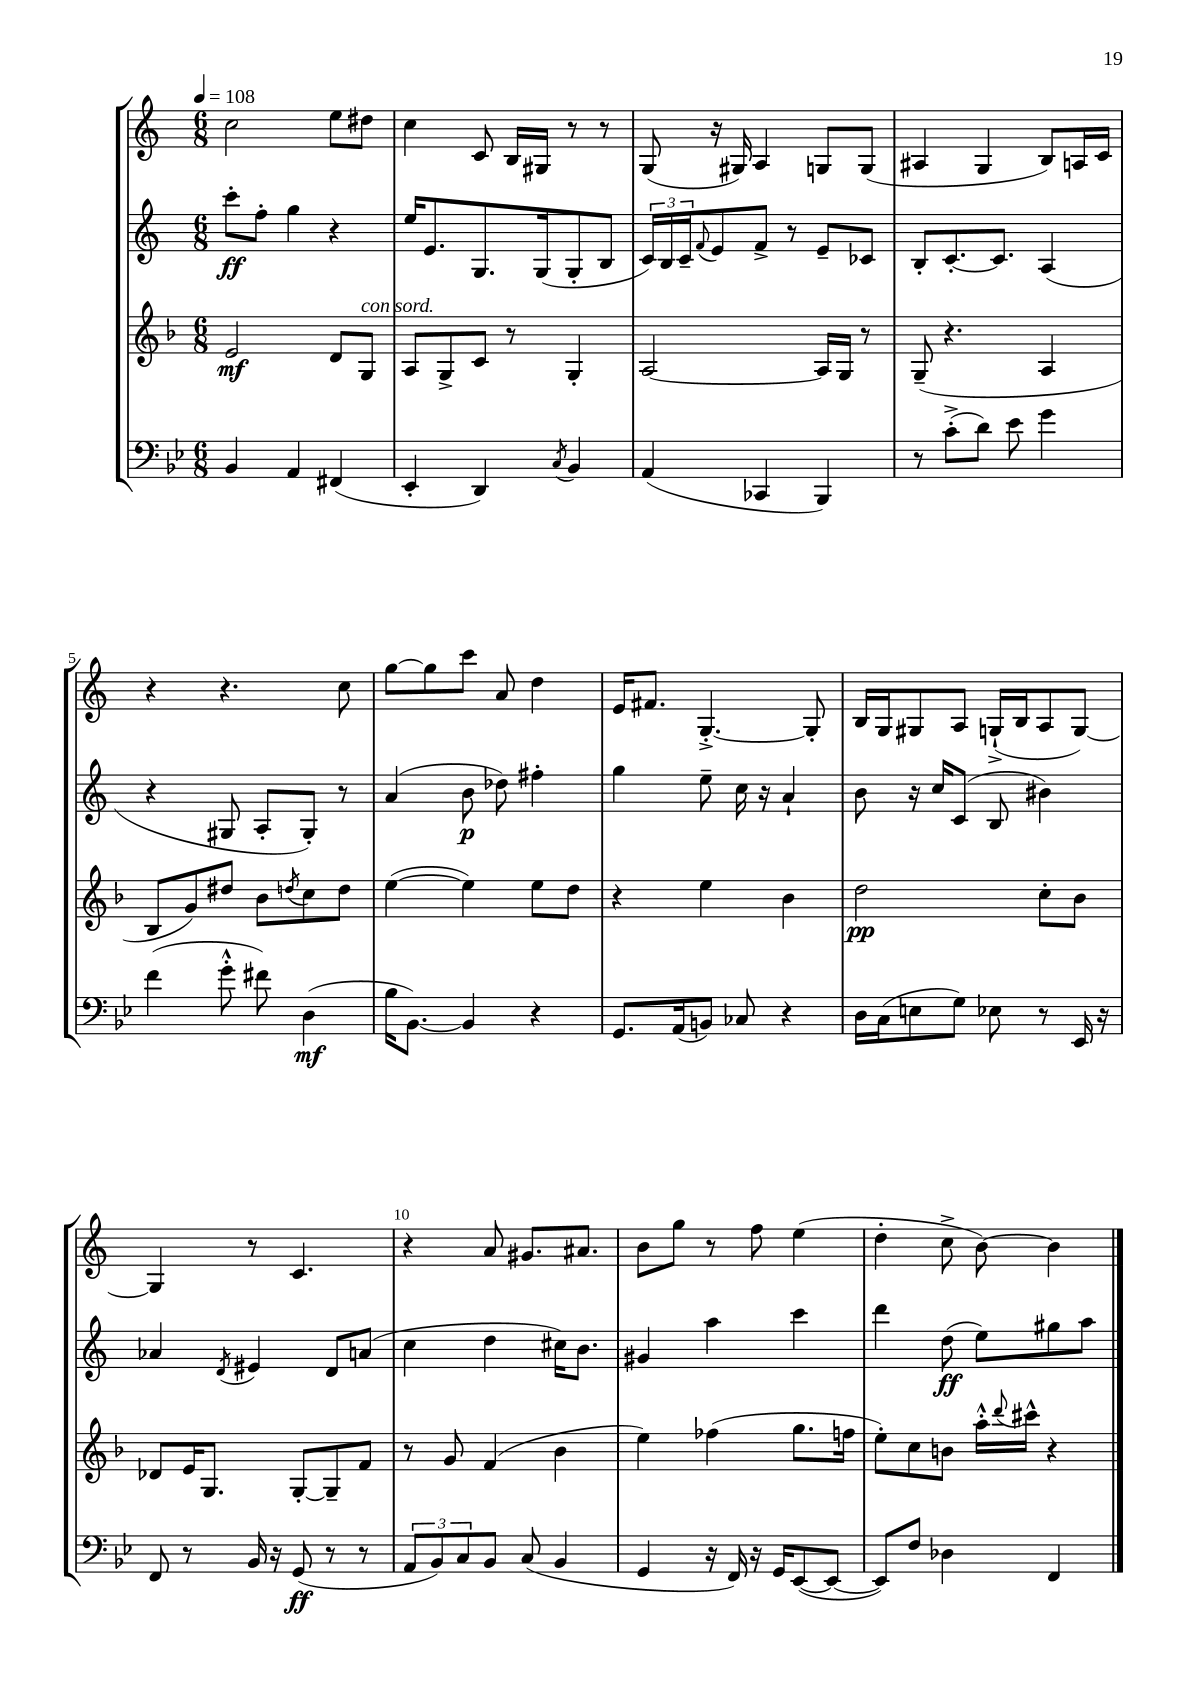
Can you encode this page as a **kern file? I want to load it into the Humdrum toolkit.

**kern	**kern	**kern	**kern
*staff4	*staff3	*staff2	*staff1
*clefF4	*clefG2	*clefG2	*clefG2
*k[b-e-]	*k[b-]	*k[]	*k[]
*M6/8	*M6/8	*M6/8	*M6/8
*MM108	*MM108	*MM108	*MM108
4BB-	2e	8ccc'	2cc
.	.	8ff'	.
4AA	.	4gg	.
(4FF#	8d	4r	8ee
.	8G	.	8dd#
=	=	=	=
4EE-'	8A	16ee	4cc
.	.	8.e	.
.	8G^	.	.
4DD)	8c	8.G	8c
.	8r	.	16B
.	.	(16G	16G#
8qC	.	.	.
4BB-	4G'	8G'	8r
.	.	8B	8r
=	=	=	=
(4AA	[2A	24c)	(8G
.	.	24B	.
.	.	24c~	.
.	.	8qqf	.
.	.	8e	16r
.	.	.	16G#)
4CC-	.	8f^	4A
.	.	8r	.
4BBB-)	16A]	8e~	8G
.	16G	.	.
.	8r	8c-	(8G
=	=	=	=
8r	(8G~	8B'	4A#
(8c'^	4.r	[8.c'	.
8d)	.	.	4G
.	.	8.c]	.
8e-	.	.	.
4g	4A	(4A	8B)
.	.	.	16A
.	.	.	16c
=	=	=	=
(4f	8B-	4r	4r
.	8g)	.	.
8g'^^	8dd#	8G#	4.r
8f#)	8b-	8A'	.
.	8qdd	.	.
(4D	8cc	8G#')	.
.	8dd	8r	8cc
=	=	=	=
16B-	([4ee	(4a	[8gg
[8.BB-)	.	.	.
.	.	.	8gg]
4BB-]	4ee])	8b	8ccc
.	.	8dd-)	8a
4r	8ee	4ff#'	4dd
.	8dd	.	.
=	=	=	=
8.GG	4r	4gg	16e
.	.	.	8.f#
(16AA	.	.	.
8BB)	4ee	8ee~	[4.G'^
8C-	.	16cc	.
.	.	16r	.
4r	4b-	4a`	.
.	.	.	8G']
=	=	=	=
16D	2dd	8b	16B
(16C	.	.	16G
8E	.	16r	8G#
.	.	16cc	.
8G)	.	(8c	8A
8E-	.	8B	(16G`^
.	.	.	16B
8r	8cc'	4b#)	8A
16EE-	8b-	.	[8G)
16r	.	.	.
=	=	=	=
8FF	8d-	4a-	4G]
8r	16e	.	.
.	8.G	.	.
.	.	8qd	.
16BB-	.	4e#	8r
16r	.	.	.
(8GG	[8G'	.	4.c
8r	8G~]	8d	.
8r	8f	(8a	.
=	=	=	=
12AA	8r	4cc	4r
12BB-)	.	.	.
.	8g	.	.
12C	.	.	.
8BB-	(4f	4dd	8a
(8C	.	.	8.g#
4BB-	4b-	16cc#)	.
.	.	8.b	8.a#
=	=	=	=
4GG	4ee)	4g#	8b
.	.	.	8gg
16r	(4ff-	4aa	8r
16FF)	.	.	.
16r	.	.	8ff
16GG	.	.	.
([8EE-	8.gg	4ccc	(4ee
8EE-_	.	.	.
.	16ff	.	.
=	=	=	=
8EE-])	8ee')	4ddd	4dd'
8F	8cc	.	.
4D-	8b	(8dd	8cc^
.	16aa'^^	8ee)	[8b)
.	8qqddd	.	.
.	16ccc#^^	.	.
4FF	4r	8gg#	4b]
.	.	8aa	.
==	==	==	==
*-	*-	*-	*-
